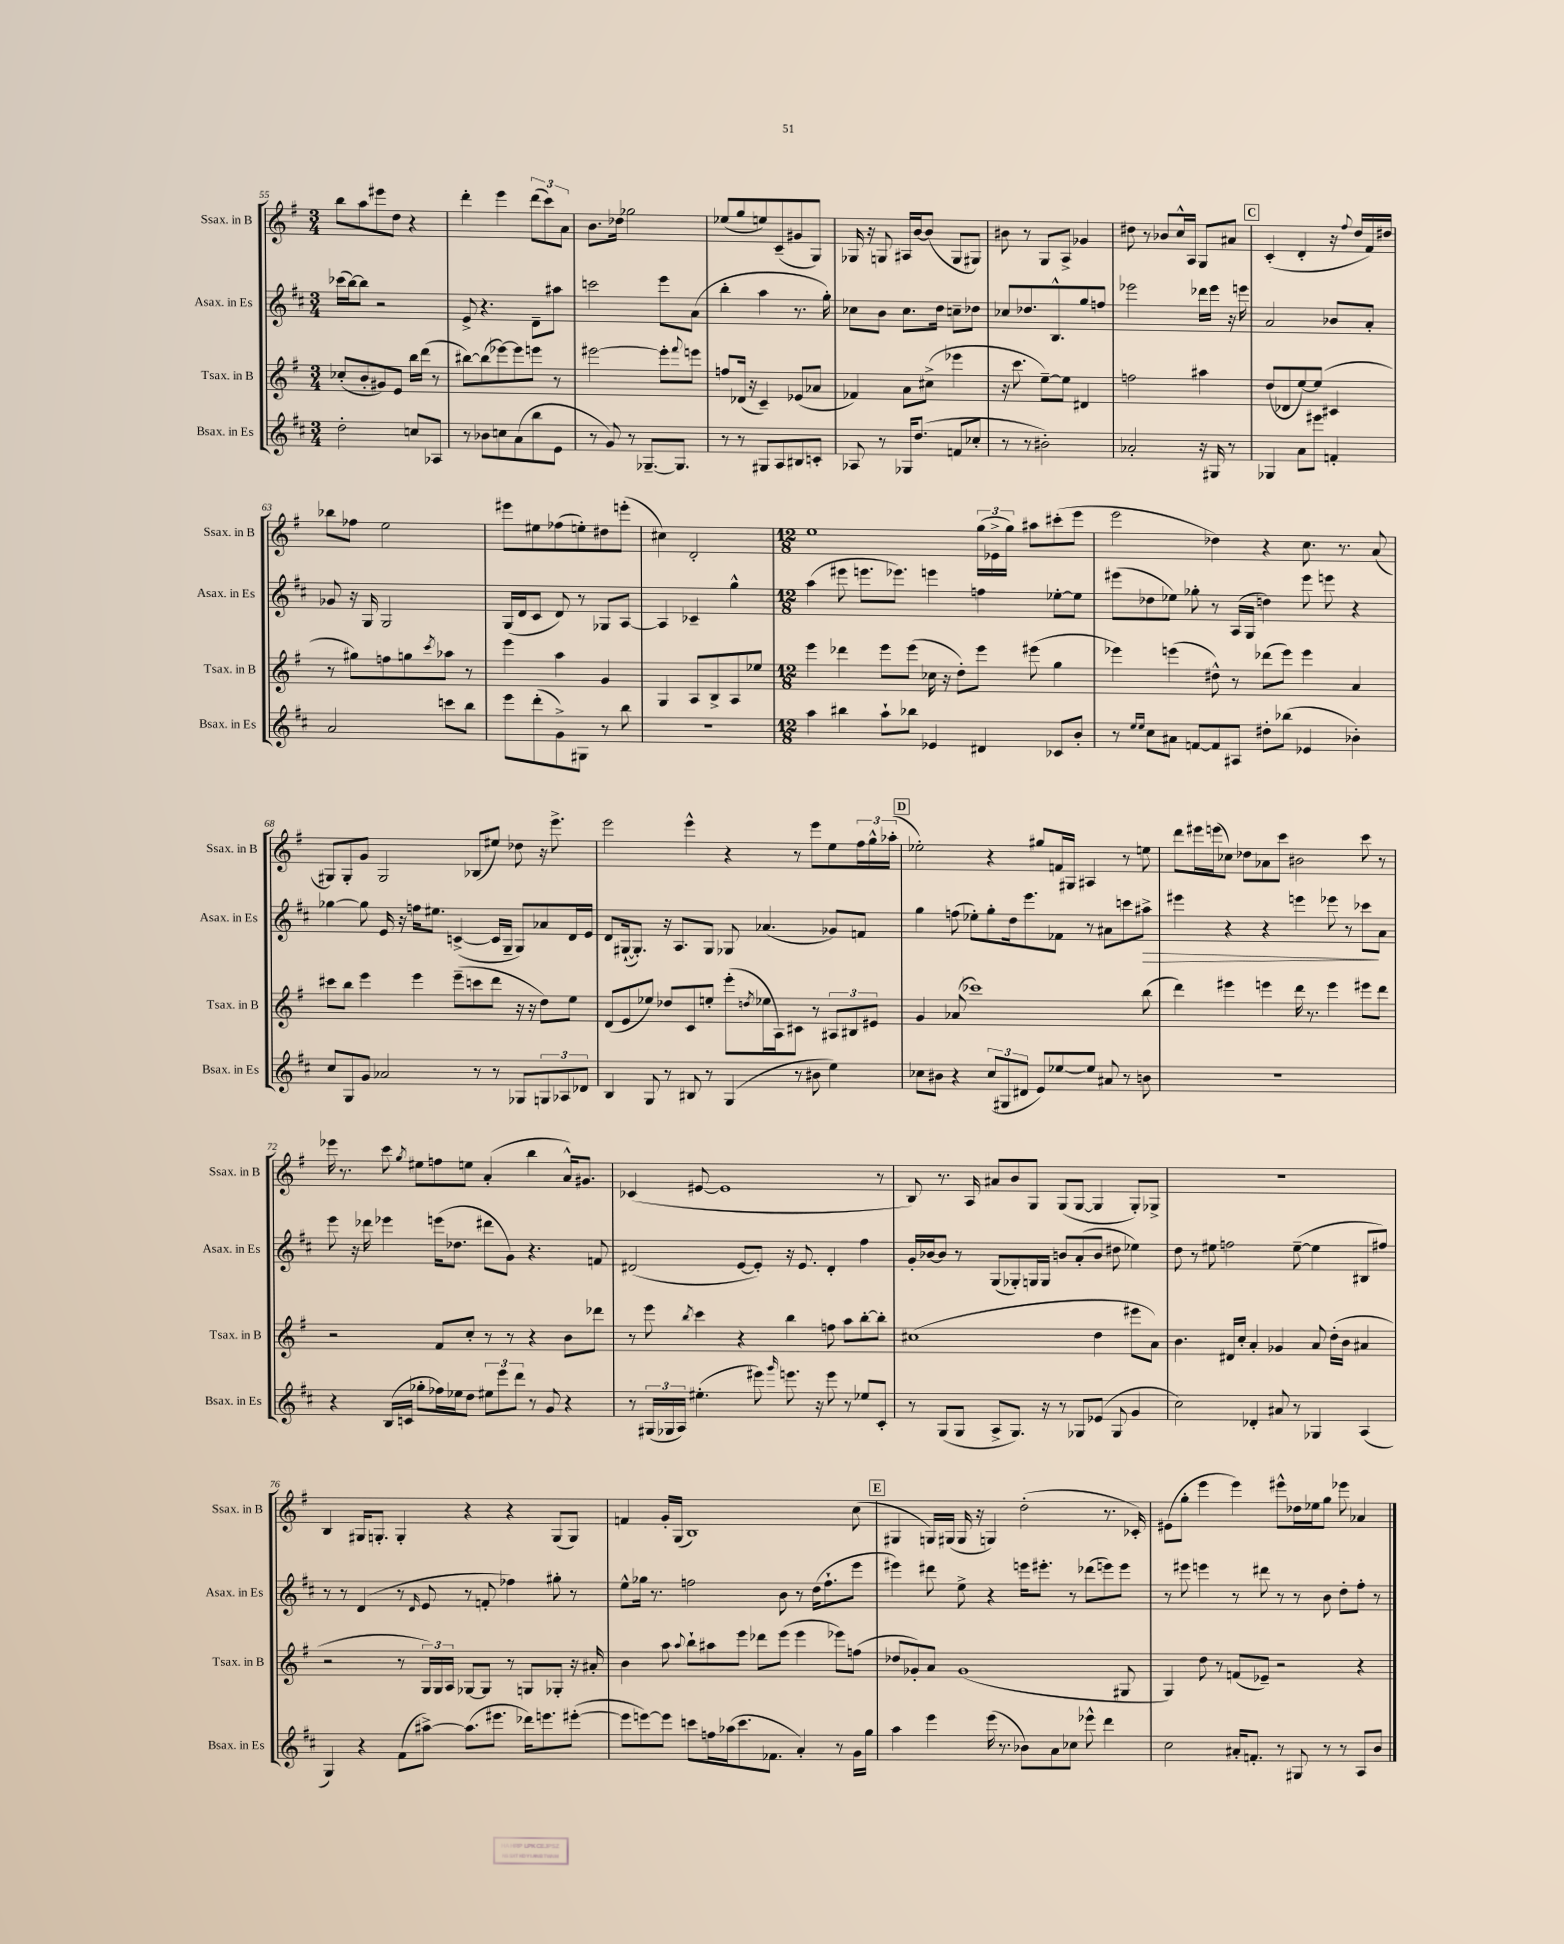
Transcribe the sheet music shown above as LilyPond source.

<<
\new StaffGroup <<
\new Staff = "s0" \with { instrumentName = "Ssax. in B" shortInstrumentName = "Ssax. in B" } {
    \clef treble \key g \major \numericTimeSignature \time 3/4
    b''8 a''8 eis'''8 d''8 r4 |
    d'''4-. e'''4 \tuplet 3/2 { d'''8( c'''8) a'8 } |
    b'8. des''16 ges''2 |
    ees''8( g''8 e''8) c'8--( gis'8 g8) |
    ges16 r16 g8 ais16 b'16~ b'8( g8 gis8) |
    bis'8 r8 g8 a8-> ges'4 |
    dis''8 r8 bes'8 c''16-^ a16 g8 ais'8 |
    \mark \markup { \box "C" } c'4-.( d'4-. r16 \appoggiatura { fis''8 } d''16 fis'16) dis''16 |
    bes''8 fes''8 e''2 |
    eis'''8 eis''8 fes''8( e''8-.) dis''8 e'''8-.( |
    cis''4) d'2-. |
    \numericTimeSignature \time 12/8 e''1 \tuplet 3/2 { g''16( ees'16-> g''16) } ais''8 cis'''8-.( e'''8 |
    e'''2 des''4) r4 c''8. r8. a'8( |
    gis8) gis8-. g'8 gis2 bes8( eis''8) des''8 r16 e'''8.-> |
    e'''2 e'''4-^ r4 r8 e'''8 e''8 \tuplet 3/2 { fis''16 g''16-^ aes''16-.( } |
    \mark \markup { \box "D" } ees''2-.) r4 gis''8 f'16 gis16 ais4 r8 e''8 |
    d'''8 eis'''16 e'''16( ces''8) des''8 aes'8 c'''8 bis'2 c'''8 r8 |
    ees'''16 r8. c'''8 \acciaccatura { g''8 } eis''8 f''8 e''8 a'4-.( b''4 a'16-^) gis'8. |
    ces'4( eis'8~ eis'1 r8 |
    b8) r8. a16 ais'8 b'8 g8 g8( g8~ g4 g8-.) ges8-> |
    R1. |
    b4 gis16 g8.-. g4-. r4 r4 g8( g8) |
    f'4 g'16-. g16( b1) c''8( |
    \mark \markup { \box "E" } gis4 g16) gis16( gis16 r16 g4) d''2-.( r8. ces'16-.) |
    eis'8( g''8-. e'''4 e'''4) eis'''8-^ des''16 ees''16 g''8 ees'''8 aes'4 \bar "|." |
}
\new Staff = "s1" \with { instrumentName = "Asax. in Es" shortInstrumentName = "Asax. in Es" } {
    \clef treble \key d \major \numericTimeSignature \time 3/4
    ces'''16( b''16~) b''8 r2 |
    e'8-> r4. d'8-- ais''8 |
    c'''2 e'''8 a'8( |
    b''4-. a''4 r8. g''16-.) |
    ces''8 b'8 ces''8. d''16 c''8-- des''8 |
    ces''8 des''8. b8.-^ g''8 f''8 |
    ees'''2 des'''16 ees'''16 r16 e'''16 |
    \mark \markup { \box "C" } a'2 bes'8 a'8-. |
    ges'8 r16 g16 g2 |
    g16( d'16 cis'8 d'8) r8 ges8 a8~ |
    a4 ces'4-- g''4-^ |
    \numericTimeSignature \time 12/8 a''4( eis'''8 e'''8. ees'''8.) e'''4 f''4 ees''8~-. ees''8 |
    eis'''8( des''8 ees''8) ges''8-. r8 a16( g16 d''4) eis'''8 e'''8 r4 |
    ges''4~ ges''8 e'16 r16 f''16 eis''8. c'4~->( c'16 g16-- g8) aes'8 d'16 e'16 |
    d'8 gis16~-!( gis8.-.) r16 a8. gis8 ges8 aes'4.( ges'8) f'8 |
    \mark \markup { \box "D" } g''4 f''8( ees''8-.) g''8-. d''16 e'''8. fes'8 r8 ais'8 c'''8 ais''8->\> |
    eis'''4 r4 r4 e'''4 ees'''8 r8 ces'''8\! a'8 |
    e'''8 r16 des'''16 ees'''4 e'''16( des''8. dis'''8 g'8) r4. f'8 |
    dis'2( e'8~ e'8-.) r16 e'8. dis'4-. fis''4 |
    g'16-. bes'16~ bes'8 r8 g8( ges8-.) g16 g16 b'8 a'8-.( b'8 dis''8 ees''4) |
    d''8 r8 eis''8 f''2 eis''8~--( eis''4 bis8 fis''8) |
    r8 r8 d'4( r8 \grace { d'16 } e'8 r8 f'8-. fes''4) gis''8-. r8 |
    e''8-^ ges''16 r8. f''2 b'8 r8 d''16( f''8.-! e'''8 |
    \mark \markup { \box "E" } eis'''4) dis'''8 e''8-> r4 e'''16 eis'''8.-. r8 des'''8( e'''8) e'''8 |
    r8 eis'''8 e'''4 r8 dis'''8 r8 r8 b'8 d''8-. fis''8-. r8 \bar "|." |
}
\new Staff = "s2" \with { instrumentName = "Tsax. in B" shortInstrumentName = "Tsax. in B" } {
    \clef treble \key g \major \numericTimeSignature \time 3/4
    ces''8-.( b'8-. gis'8) e'8 b''16 d'''16( r8 |
    bis''8~) bis''8( ees'''8~) ees'''8 e'''8 r8 |
    eis'''2~ eis'''8-. \appoggiatura { fis'''8 } e'''8 |
    f''8 des'16( r16 c'4--) ees'8( aes'8 |
    fes'4) a'8 cis''8->( ees'''4 |
    r16 c'''8. e''8~--) e''8 dis'4 |
    f''2 ais''4 |
    \mark \markup { \box "C" } d''8( des'8 e''8~) e''8( cis'4 |
    r8 gis''8) f''8 g''8 \acciaccatura { c'''8 } aes''8 r8 |
    e'''4 a''4 g'4 |
    g4 a8 b8-> a8 ees''8 |
    \numericTimeSignature \time 12/8 e'''4 des'''4 e'''8 e'''8( ces''16 r16 d''8-.) e'''8 eis'''8( g''4 |
    ees'''4) e'''4( dis''8-^) r8 des'''8( e'''8) e'''4 a'4 |
    cis'''8 b''8 e'''4 e'''4 e'''8--( c'''8 d'''8 r16 r16 d''8) e''8 |
    d'8( e'8 ees''8) des''8 c'8 e''8-. e'''8-.( \acciaccatura { d''8 } ees''16 a16) cis'8 r8 \tuplet 3/2 { ais8 bis8 eis'8 } |
    \mark \markup { \box "D" } g'4 aes'8( ces'''1) b''8( |
    d'''4) eis'''4 e'''4 d'''16 r8. e'''4 eis'''8 d'''8 |
    r2 fis'8 c''8-. r8 r8 r4 b'8 des'''8 |
    r8 e'''8 \acciaccatura { b''8 } c'''4 r4 b''4 f''8 a''8 b''8~-. b''8-. |
    cis''1( d''4 eis'''8 a'8) |
    b'4. dis'16 c''16-. a'4-. ges'4 a'8 d''16-.( b'16 ais'4 |
    r2 r8 \tuplet 3/2 { g16) g16 a16 } ges8~ ges8 r8 g8 ges8-. r16 ais'16-. |
    b'4 a''8 \appoggiatura { a''8 } b''8-! ais''8 e'''8 des'''8 e'''8( e'''4 ees'''8) f''8( |
    \mark \markup { \box "E" } des''8 ges'8-.) a'8 ges'1( gis8 |
    g4) d''8 r8 f'8( ees'8--) r2 r4 \bar "|." |
}
\new Staff = "s3" \with { instrumentName = "Bsax. in Es" shortInstrumentName = "Bsax. in Es" } {
    \clef treble \key d \major \numericTimeSignature \time 3/4
    d''2-. c''8 aes8 |
    r8 bes'8 c''8 a'8( b''8 e'8 |
    r8 g'8) r8 ges8.~-- ges8. |
    r8 r8 gis8 a8 bis8 c'8-. |
    aes8 r8 ges16 d''8.( f'8 ces''8-. |
    r8 r8 bis'2-.) |
    aes'2-. r16 gis16 r8 |
    \mark \markup { \box "C" } ges4 a'8 eis'''8 f'4-. |
    a'2 c'''8 b''8 |
    e'''8 d'''8-.( g'8->) gis8 r8 b''8 |
    R2. |
    \numericTimeSignature \time 12/8 a''4 bis''4 a''8-! bes''8 ees'4 dis'4 ces'8 b'8-. |
    r8 \grace { e''16 e''16 } cis''8 ais'8 f'8~ f'8 ais8 dis''8-. bes''8( ees'4 bes'4-.) |
    cis''8 g8 g'8 aes'2 r8 r8 ges8 \tuplet 3/2 { g8 aes8 des'8 } |
    b4 g8 r8 bis8 r8 g4( r8 bis'8 e''4) |
    \mark \markup { \box "D" } ces''8 bis'8 r4 \tuplet 3/2 { ces''8( gis8 dis'8 } e'8) ees''8~ ees''8 ais'8 r8 b'8 |
    R1. |
    r4 b16( c'16 ges''8-. fes''16) ees''16 d''8 \tuplet 3/2 { eis''8 e'''8 d'''8 } r8 g'8 r4 |
    r8 \tuplet 3/2 { gis16( ges16 a16) } eis''4.-.( eis'''8) \grace { g'''16 } e'''8. r16 e'''8 r8 ees''8 cis'8-. |
    r8 g8( g8 a8-> g8.) r16 r8 ges8 ees'8( ges8 g'4 |
    cis''2) des'4-. ais'8 r8 ges4 a4( |
    g4) r4 fis'8( ais''8~->) ais''8.( eis'''8. des'''16) e'''8. eis'''8~-.( |
    eis'''8 e'''8~) e'''8 c'''8 f''16 aes''16( c'''8. fes'8. a'4-.) r8 g'16 g''16 |
    \mark \markup { \box "E" } a''4 e'''4 e'''16( r8. bes'8) a'8 ces''8 ees'''8-^ d'''4 |
    cis''2 ais'16-. f'8.-. r8 gis8 r8 r8 a8 b'8 \bar "|." |
}
>>
>>
\layout { \context { \Score currentBarNumber = #55 } }
